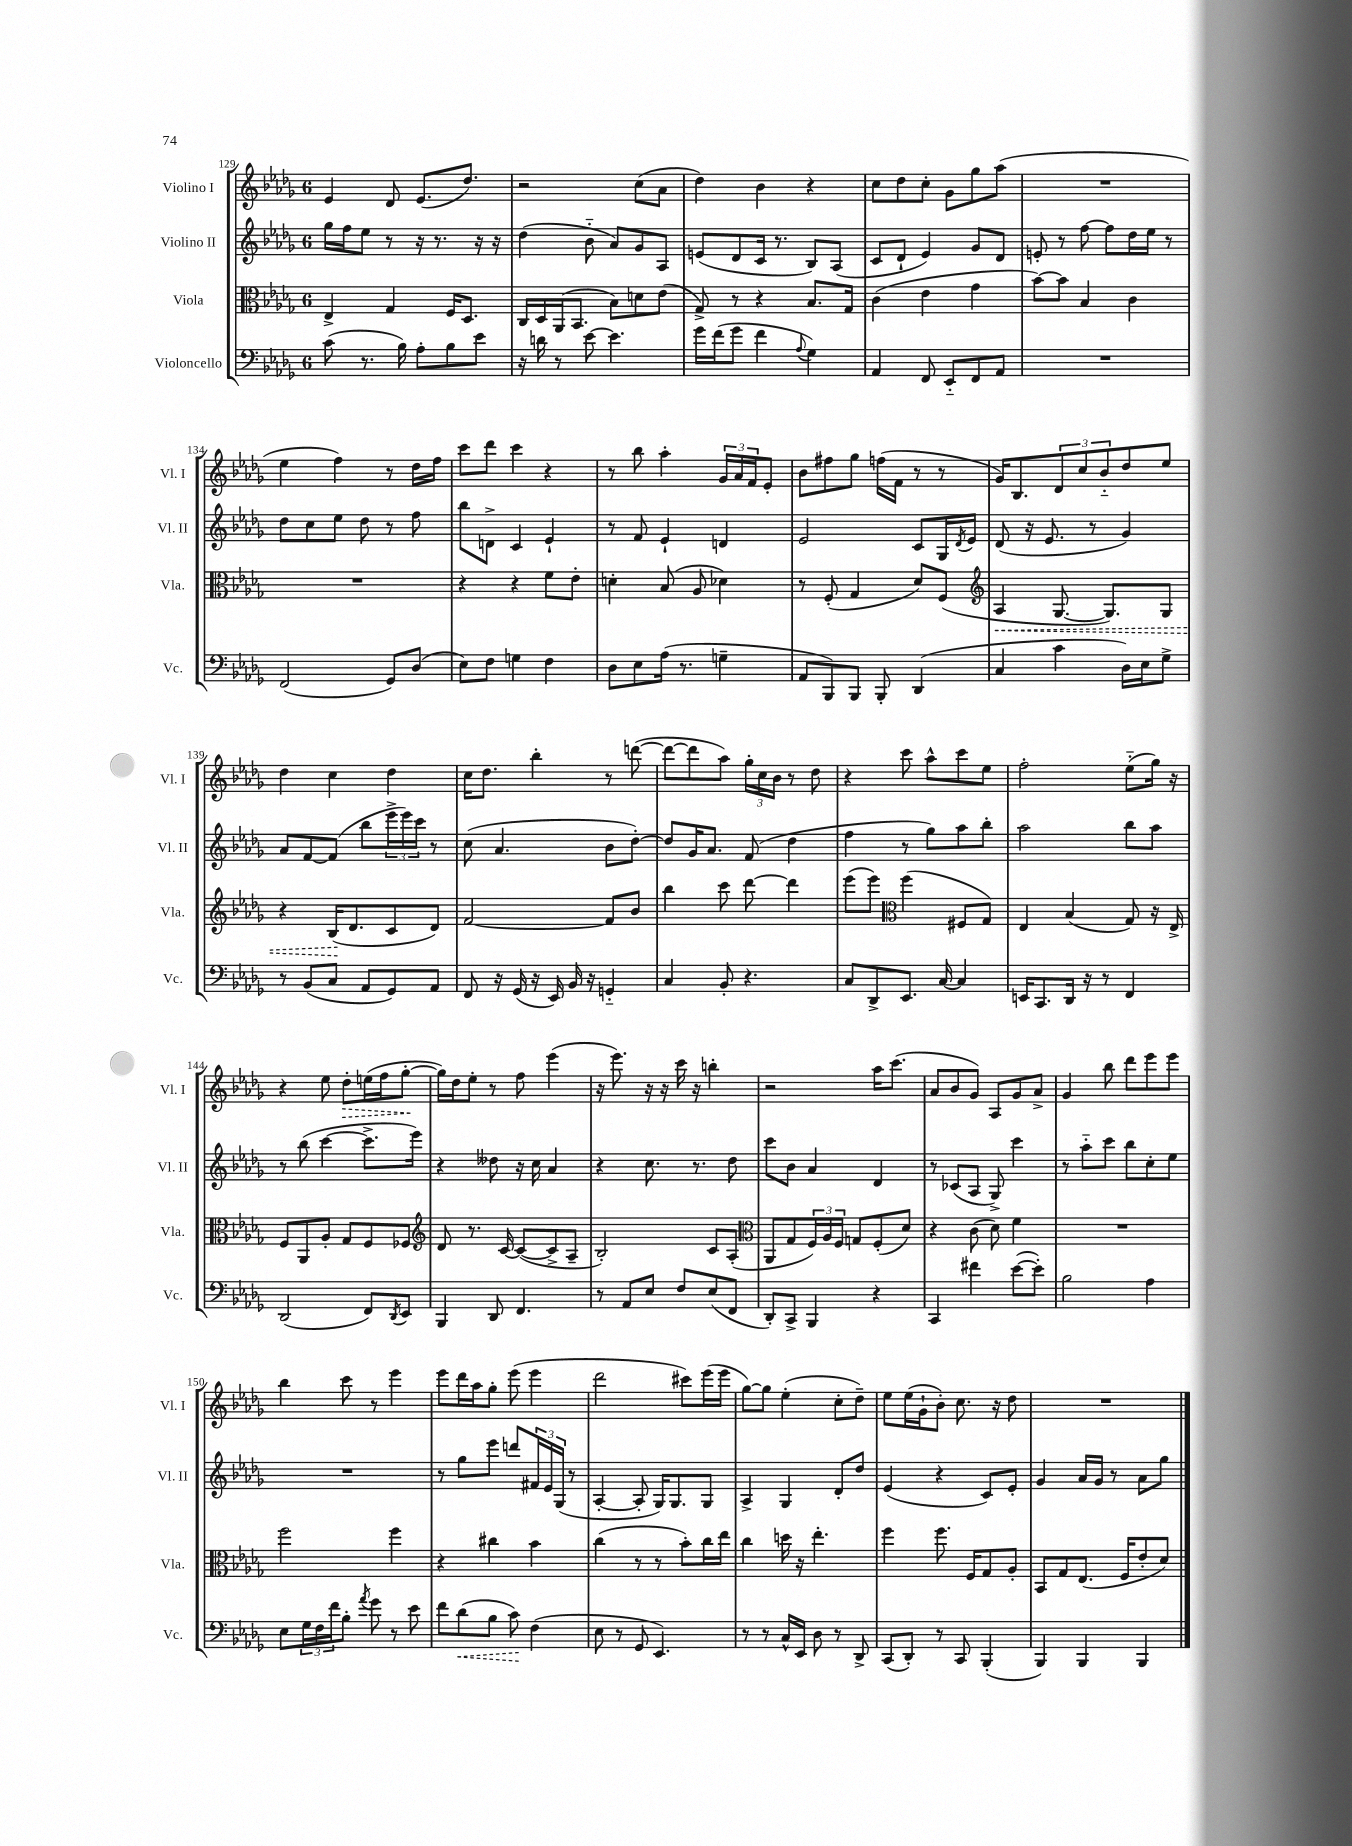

**kern	**dynam	**kern	**dynam	**kern	**kern	**dynam
*part4	*part4	*part3	*part3	*part2	*part1	*part1
*staff4	*staff4	*staff3	*staff3	*staff2	*staff1	*staff1
*I"Violoncello	*	*I"Viola	*	*I"Violino II	*I"Violino I	*
*I'Vc.	*	*I'Vla.	*	*I'Vl. II	*I'Vl. I	*
*clefF4	*	*clefC3	*	*clefG2	*clefG2	*
*k[b-e-a-d-g-]	*	*k[b-e-a-d-g-]	*	*k[b-e-a-d-g-]	*k[b-e-a-d-g-]	*
*M6/8	*	*M6/8	*	*M6/8	*M6/8	*
=129	=129	=129	=129	=129	=129	=129
(8c\	.	4E-^/	.	16gg-\LL	4e-/	.
.	.	.	.	16ff\J	.	.
8.r	.	.	.	8ee-\J	.	.
.	.	4G-/	.	8r	8d-/	.
16B-\)	.	.	.	.	.	.
8A-'\L	.	.	.	16r	(8.e-/L	.
.	.	.	.	8.r	.	.
8B-\	.	16F/KL	.	.	.	.
.	.	8.D-/J	.	.	8.dd-/J)	.
8e-\J	.	.	.	16r	.	.
.	.	.	.	16r	.	.
=130	=130	=130	=130	=130	=130	=130
16r	.	16C/LL	.	(4dd-\	2r	.
16dn\	.	16D-/	.	.	.	.
8r	.	(16AA-/J	.	.	.	.
.	.	8.BB-/J	.	.	.	.
[8e-\	.	.	.	8b-\	.	.
4.e-\]	.	8B-\L)	.	8a-/L)	.	.
.	.	8dn\	.	8g-/	(8cc\L	.
.	.	(8e-\J	.	8A-/J	8a-\J	.
=131	=131	=131	=131	=131	=131	=131
16g-\LL	.	8G-^/)	.	(8en/L	4dd-\)	.
(16f\J	.	.	.	.	.	.
8g-\J	.	8r	.	8d-/	.	.
4f\	.	4r	.	16c/Jk	4b-\	.
.	.	.	.	8.r	.	.
8qqA-/	.	.	.	.	.	.
4G-\)	.	8.B-/L	.	8B-/L)	4r	.
.	.	.	.	(8A-/J	.	.
.	.	16G-/Jk	.	.	.	.
=132	=132	=132	=132	=132	=132	=132
4AA-/	.	(4c\	.	8c/L	8cc\L	.
.	.	.	.	8d-`/J	8dd-\	.
8FF/	.	4e-\	.	4e-/)	8cc'\J	.
8EE-/L	.	.	.	.	8g-\L	.
8FF/	.	4g-\	.	8g-/L	8gg-\	.
8AA-/J	.	.	.	8d-/J	(8aa-\J	.
=133	=133	=133	=133	=133	=133	=133
2.r	.	[8b-\L)	.	8en'/	2.r	.
.	.	8b-\J]	.	8r	.	.
.	.	4B-/	.	[8ff\	.	.
.	.	.	.	8ff\L]	.	.
.	.	4c\	.	16dd-\L	.	.
.	.	.	.	16ee-\JJ	.	.
.	.	.	.	8r	.	.
!!LO:LB:g=z
=134	=134	=134	=134	=134	=134	=134
(2FF/	.	2.r	.	8dd-\L	4ee-\	.
.	.	.	.	8cc\	.	.
.	.	.	.	8ee-\J	4ff\)	.
.	.	.	.	8dd-\	.	.
8GG-/L)	.	.	.	8r	8r	.
(8D-/J	.	.	.	8ff\	16dd-\LL	.
.	.	.	.	.	16ff\JJ	.
=135	=135	=135	=135	=135	=135	=135
8E-\L)	.	4r	.	8bb-\L	8ccc\L	.
8F\J	.	.	.	8dn^\J	8ddd-\J	.
4Gn\	.	4r	.	4c/	4ccc\	.
4F\	.	8f\L	.	4e-`/	4r	.
.	.	8e-'\J	.	.	.	.
=136	=136	=136	=136	=136	=136	=136
8D-\L	.	4dn'\	.	8r	8r	.
8E-\	.	.	.	8f/	8bb-\	.
(16A-\Jk	.	(8B-/	.	4e-`/	4aa-'\	.
8.r	.	.	.	.	.	.
.	.	8A-/	.	.	.	.
4Gn~\	.	4d-X\)	.	4dn/	24g-/LL	.
.	.	.	.	.	24a-/	.
.	.	.	.	.	24f/J	.
.	.	.	.	.	8e-'/J	.
=137	=137	=137	=137	=137	=137	=137
8AA-/L	.	8r	.	2e-/	8b-\L	.
8BBB-/)	.	(8F'/	.	.	8ff#X\	.
8BBB-/J	.	4G-/	.	.	8gg-\J	.
8BBB-'/	.	.	.	.	(16ffn\LL	.
.	.	.	.	.	16f\JJ	.
(4DD-/	.	8d-/L)	.	8c/L	8r	.
.	.	(8F/J	.	16G-/L	8r	.
.	.	.	.	8qd-/	.	.
.	.	.	.	16e-/JJ	.	.
=138	=138	=138	=138	=138	=138	=138
*	*	*clefG2	*	*	*	*
!	!	!	!LO:HP:b	!	!	!
4C/	.	4A-/	<	(8d-/	16g-/KL)	.
.	.	.	.	.	8.B-/	.
.	.	.	.	16r	.	.
.	.	.	.	8.e-/	.	.
4c\	.	[8.G-/	.	.	12d-/	.
.	.	.	.	.	12cc/	.
.	.	.	.	8r	.	.
.	.	.	.	.	12b-/	.
.	.	8.G-/L])	.	.	.	.
16D-\LL)	.	.	.	4g-/)	8dd-/	.
16E-\J	.	.	.	.	.	.
8G-^\J	.	8G-/J	.	.	8ee-/J	.
!!LO:LB:g=z
=139	=139	=139	=139	=139	=139	=139
8r	.	4r	.	8a-/L	4dd-\	.
(8BB-/L	.	.	.	[8f/	.	.
8C/J	.	(16B-/KL	.	(8f/J]	4cc\	.
.	.	8.d-/	[	.	.	.
8AA-/L	.	.	.	8bb-\L	.	.
8GG-/)	.	8c/	.	24eee-^\L	4dd-\	.
.	.	.	.	24eee-\)	.	.
.	.	.	.	24ccc\JJ	.	.
8AA-/J	.	8d-/J)	.	8r	.	.
=140	=140	=140	=140	=140	=140	=140
8FF/	.	[2f/	.	(8cc\	16cc\KL	.
.	.	.	.	.	8.dd-\J	.
16r	.	.	.	4.a-/	.	.
(16GG-/	.	.	.	.	.	.
16r	.	.	.	.	4bb-'\	.
16EE-/)	.	.	.	.	.	.
16BB-/	.	.	.	.	.	.
16r	.	.	.	.	.	.
4GGn/	.	8f/L]	.	8b-\L	8r	.
.	.	8b-/J	.	[8dd-'\J)	([8dddn\	.
=141	=141	=141	=141	=141	=141	=141
4C/	.	4bb-\	.	8dd-/L]	8ddd\L_	.
.	.	.	.	16g-/K	8ddd\]	.
.	.	.	.	8.a-/J	.	.
8BB-'/	.	8ccc\	.	.	8aa-\J)	.
4.r	.	[8ddd-\	.	(8f/	24gg-'\LL	.
.	.	.	.	.	24cc\	.
.	.	.	.	.	24b-\JJ	.
.	.	4ddd-\]	.	4dd-\	8r	.
.	.	.	.	.	8dd-\	.
=142	=142	=142	=142	=142	=142	=142
8C/L	.	(8eee-\L	.	4ff\	4r	.
8DD-^/	.	8eee-\J)	.	.	.	.
*	*	*clefC3	*	*	*	*
8.EE-/J	.	(4ff\	.	8r	8ccc\	.
.	.	.	.	8gg-\L)	8aa-^^\L	.
[16C/	.	.	.	.	.	.
4C/]	.	8F#X/L	.	8aa-\	8ccc\	.
.	.	8G-/J)	.	8bb-'\J	8ee-\J	.
=143	=143	=143	=143	=143	=143	=143
16EEn/KL	.	4E-/	.	2aa-\	2ff'\	.
8.CC/	.	.	.	.	.	.
16DD-/Jk	.	(4B-/	.	.	.	.
16r	.	.	.	.	.	.
8r	.	.	.	.	.	.
4FF/	.	8G-/)	.	8bb-\L	(8ee-\L	.
.	.	16r	.	8aa-\J	16gg-\Jk)	.
.	.	16E-^/	.	.	16r	.
!!LO:LB:g=z
=144	=144	=144	=144	=144	=144	=144
(2DD-/	.	8F/L	.	8r	4r	.
.	.	8AA-/	.	(8bb-\	.	.
.	.	8A-'/J	.	[4ccc\	8ee-\	.
!	!	!	!	!	!	!LO:HP:b
.	.	8G-/L	.	.	8dd-'\L	>
8FF/L)	.	8F/	.	8.ccc^\L]	(16een\L	.
.	.	.	.	.	16ff\J	.
8qDD-/	.	.	.	.	.	.
8EE-/J	.	8F-X/J	.	.	[8gg-'\J	.
.	.	.	.	16eee-\Jk)	.	.
.	.	.	.	.	.	]
=145	=145	=145	=145	=145	=145	=145
*	*	*clefG2	*	*	*	*
4BBB-/	.	8d-/	.	4r	16gg-\LL])	.
.	.	.	.	.	16dd-\J	.
.	.	8.r	.	.	8ee-'\J	.
8DD-/	.	.	.	8dd--X\	8r	.
.	.	[16c/	.	.	.	.
4.FF/	.	(8c/L_	.	16r	8ff\	.
.	.	.	.	16cc\	.	.
.	.	8c^/]	.	4a-/	(4eee-\	.
.	.	8A-~/J	.	.	.	.
=146	=146	=146	=146	=146	=146	=146
8r	.	2B-'/)	.	4r	16r	.
.	.	.	.	.	8.eee-\)	.
8AA-/L	.	.	.	.	.	.
8E-/J	.	.	.	8.cc\	16r	.
.	.	.	.	.	16r	.
8F/L	.	.	.	.	16ccc\	.
.	.	.	.	8.r	16r	.
(8E-/	.	8c/L	.	.	4bbn'\	.
8FF/J	.	(8A-'/J	.	8dd-\	.	.
=147	=147	=147	=147	=147	=147	=147
*	*	*clefC3	*	*	*	*
8DD-'/L)	.	8AA-/L	.	8ccc\L	2r	.
8CC^/J	.	8G-/	.	8b-\J	.	.
4BBB-/	.	24F/L)	.	4a-/	.	.
.	.	24A-/	.	.	.	.
.	.	24F/JJ	.	.	.	.
.	.	8Gn/L	.	.	.	.
4r	.	(8F'/	.	4d-/	16aa-\KL	.
.	.	.	.	.	(8.ccc\J	.
.	.	8d-/J)	.	.	.	.
=148	=148	=148	=148	=148	=148	=148
4CC/	.	4r	.	8r	8a-/L	.
.	.	.	.	(8c-X/L	8b-/	.
4f#X\	.	(8c\	.	8A-/J	8g-/J)	.
.	.	8d-\)	.	8G-^/)	8A-/L	.
([8e-\L	.	4f\	.	4ccc\	8g-/	.
8e-'\J])	.	.	.	.	8a-^/J	.
=149	=149	=149	=149	=149	=149	=149
2B-\	.	2.r	.	8r	4g-/	.
.	.	.	.	8aa-\L	.	.
.	.	.	.	8ccc\J	8bb-\	.
.	.	.	.	8bb-\L	8ddd-\L	.
4A-\	.	.	.	8cc'\	8eee-\	.
.	.	.	.	8ee-\J	8eee-\J	.
!!LO:LB:g=z
=150	=150	=150	=150	=150	=150	=150
8E-\L	.	2ff\	.	2.r	4bb-\	.
24G-\L	.	.	.	.	.	.
24F\	.	.	.	.	.	.
24f\J	.	.	.	.	.	.
8B-'\J	.	.	.	.	8ccc\	.
8qa-/	.	.	.	.	.	.
8g-\	.	.	.	.	8r	.
8r	.	4ff\	.	.	4eee-\	.
8e-\	.	.	.	.	.	.
=151	=151	=151	=151	=151	=151	=151
8f\L	.	4r	.	8r	8eee-\L	.
!	!LO:HP:b	!	!	!	!	!
(8d-\	<	.	.	8gg-\L	16ddd-\L	.
.	.	.	.	.	16aa-\J	.
8B-\J	.	4cc#X\	.	8eee-\J	8gg-'\J	.
8c\)	.	.	.	8dddn/L	(8eee-\	.
(4F\	[	4b-\	.	24f#X/L	4eee-\	.
.	.	.	.	24e-/	.	.
.	.	.	.	(24G-/JJ	.	.
.	.	.	.	8r	.	.
=152	=152	=152	=152	=152	=152	=152
8E-\	.	(4cc\	.	[4A-'/	2ddd-\	.
8r	.	.	.	.	.	.
8GG-/	.	8r	.	8A-'/]	.	.
4.EE-/)	.	8r	.	16G-/KL)	.	.
.	.	.	.	8.G-/	.	.
.	.	8b-'\L)	.	.	8ccc#X\L)	.
.	.	16cc\L	.	8G-/J	(16eee-\L	.
.	.	16ee-\JJ	.	.	16eee-\JJ	.
=153	=153	=153	=153	=153	=153	=153
8r	.	4cc\	.	4A-^/	[8gg-\L)	.
8r	.	.	.	.	8gg-\J]	.
16C^^/LL	.	16ddn\	.	4G-/	(4ee-'\	.
16EE-/JJ	.	16r	.	.	.	.
8D-\	.	4.ee-'\	.	.	.	.
8r	.	.	.	8d-'/L	8cc'\L	.
8DD-^/	.	.	.	8dd-/J	8dd-~\J)	.
=154	=154	=154	=154	=154	=154	=154
(8CC/L	.	4ff\	.	(4e-/	8ee-\L	.
8DD-'/J)	.	.	.	.	(16ee-\L	.
.	.	.	.	.	16g-`\J	.
8r	.	8.ff\	.	4r	8b-'\J)	.
8CC/	.	.	.	.	8.cc\	.
.	.	16F/KL	.	.	.	.
(4BBB-'/	.	8G-/	.	8c/L)	.	.
.	.	.	.	.	16r	.
.	.	8A-'/J	.	8e-'/J	8dd-\	.
=155	=155	=155	=155	=155	=155	=155
4BBB-/)	.	8BB-/L	.	4g-/	2.r	.
.	.	8G-/	.	.	.	.
4BBB-/	.	(8.E-/J	.	16a-/LL	.	.
.	.	.	.	16g-/JJ	.	.
.	.	.	.	8r	.	.
.	.	16F/KL	.	.	.	.
4BBB-/	.	8e-'/	.	8a-\L	.	.
.	.	8d-/J)	.	8gg-\J	.	.
==	==	==	==	==	==	==
*-	*-	*-	*-	*-	*-	*-
